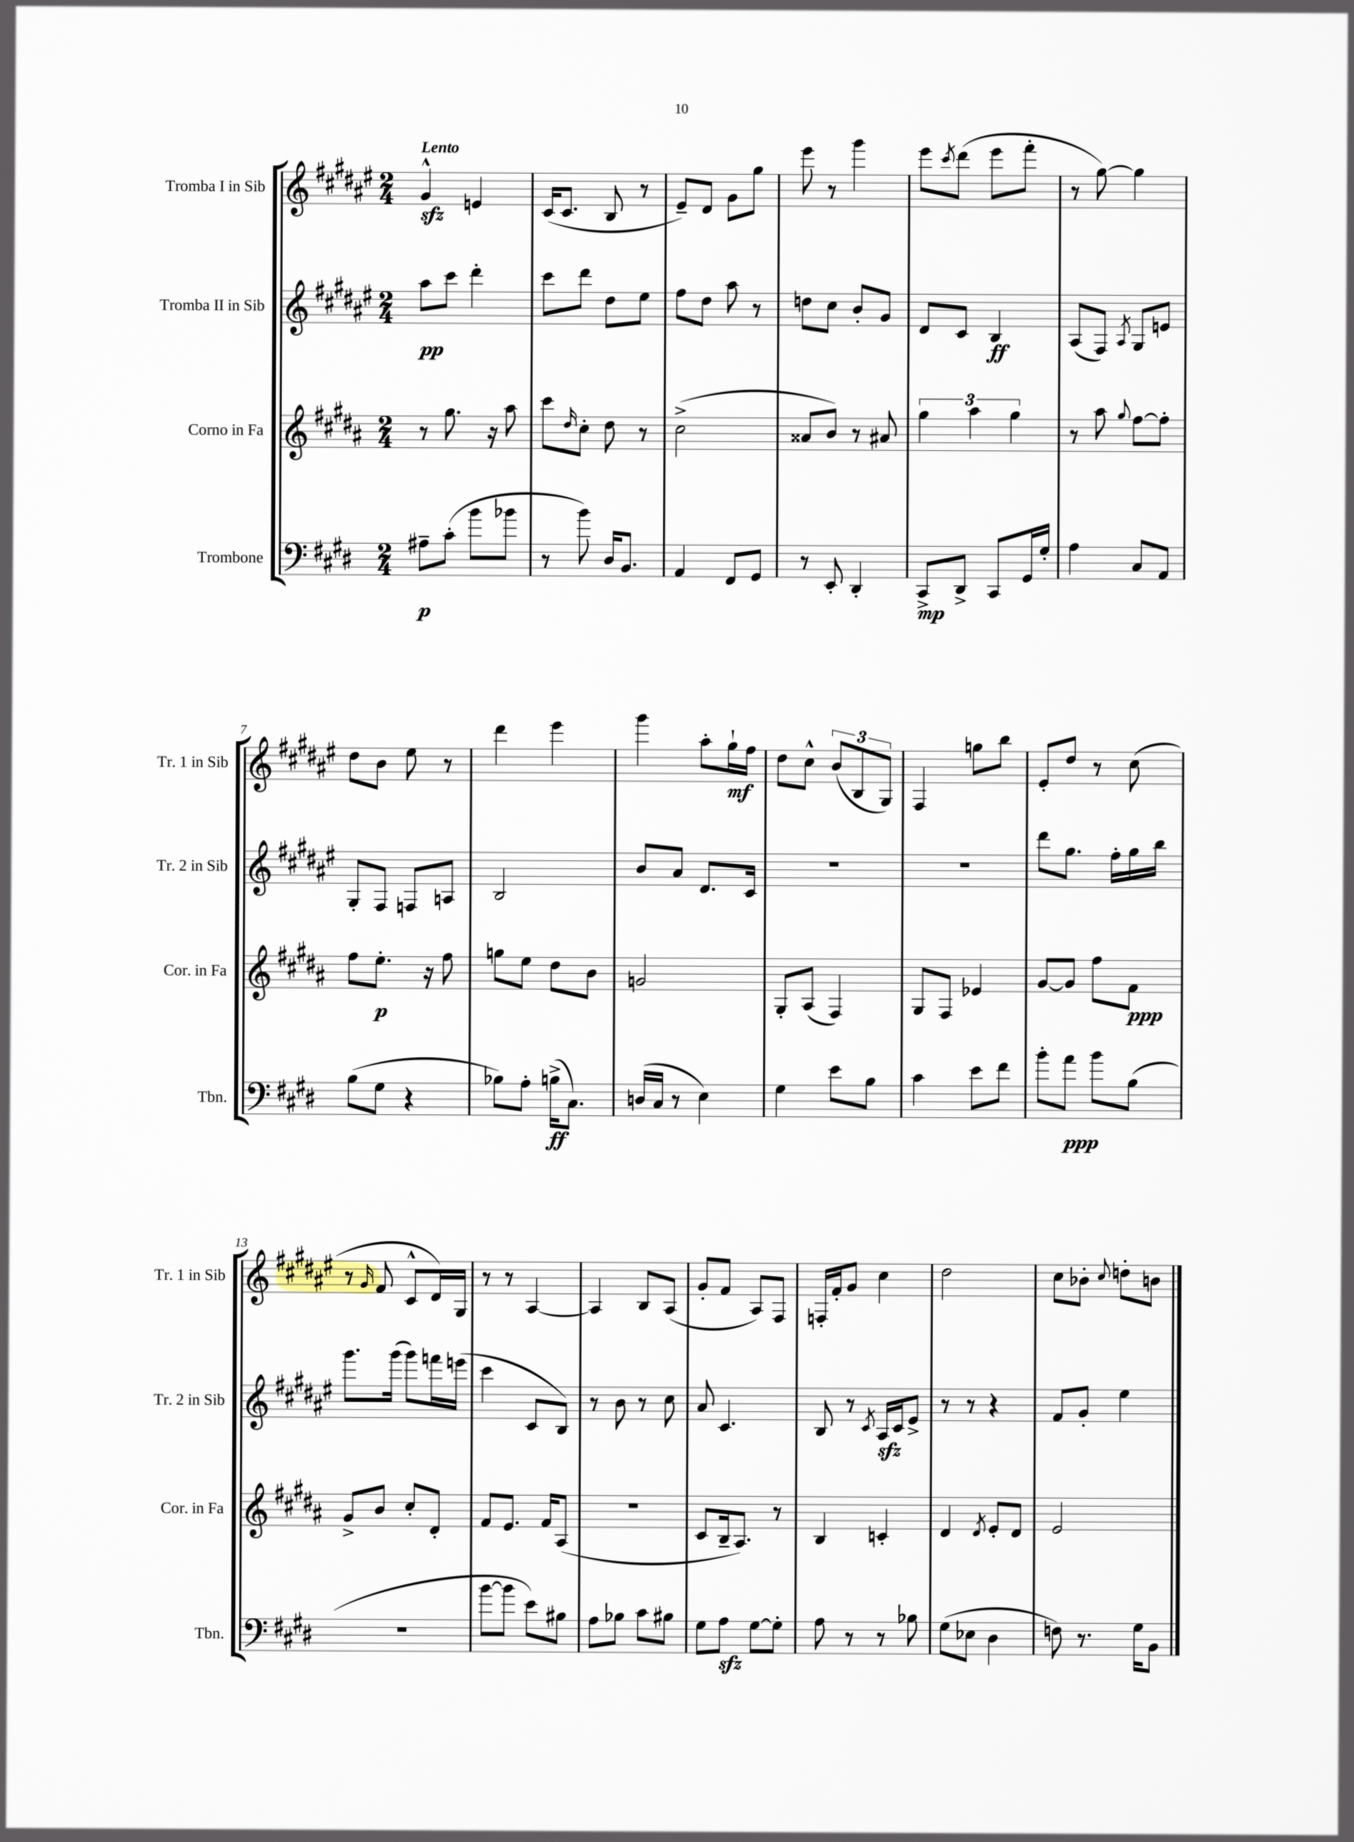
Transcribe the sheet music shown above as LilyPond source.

<<
\new StaffGroup <<
\new Staff = "s0" \with { instrumentName = "Tromba I in Sib" shortInstrumentName = "Tr. 1 in Sib" } {
    \clef treble \key fis \major \numericTimeSignature \time 2/4 \tempo "Lento"
    gis'4-^\sfz e'4 |
    cis'16( cis'8. b8 r8 |
    eis'8--) dis'8 gis'8 gis''8 |
    eis'''8 r8 gis'''4 |
    eis'''8 \acciaccatura { cis'''8 } dis'''8( eis'''8 fis'''8-. |
    r8 gis''8~) gis''4 |
    dis''8 b'8 eis''8 r8 |
    dis'''4 eis'''4 |
    gis'''4 ais''8-. gis''16-!\mf fis''16 |
    dis''8 cis''8-^ \tuplet 3/2 { b'8( b8 gis8) } |
    fis4 g''8 b''8 |
    eis'8-. dis''8 r8 cis''8( |
    r8 \grace { gis'16 } fis'8 cis'8-^ dis'16) gis16 |
    r8 r8 ais4~ |
    ais4 b8 ais8( |
    gis'8-. fis'8 ais8) fis8 |
    f16-. fis'16-. gis'8 cis''4 |
    dis''2 |
    cis''8 bes'8-. \appoggiatura { cis''8 } d''8-. b'8 \bar "|." |
}
\new Staff = "s1" \with { instrumentName = "Tromba II in Sib" shortInstrumentName = "Tr. 2 in Sib" } {
    \clef treble \key fis \major \numericTimeSignature \time 2/4
    ais''8\pp cis'''8 dis'''4-. |
    cis'''8 dis'''8 dis''8 eis''8 |
    fis''8 dis''8 ais''8 r8 |
    d''8 cis''8 b'8-. gis'8 |
    dis'8 cis'8 b4\ff |
    ais8( fis8) \acciaccatura { ais8 } gis8 e'8 |
    gis8-. fis8 f8 a8 |
    b2 |
    b'8 ais'8 dis'8. cis'16 |
    R2 |
    R2 |
    dis'''8 gis''8. fis''16-. gis''16 b''16 |
    gis'''8. gis'''16( gis'''8) f'''16 e'''16( |
    cis'''4 cis'8 b8) |
    r8 b'8 r8 cis''8 |
    ais'8 cis'4. |
    b8 r8 \acciaccatura { cis'8 } ais16\sfz cis'16 eis'8-> |
    r8 r8 r4 |
    fis'8 gis'8-. eis''4 \bar "|." |
}
\new Staff = "s2" \with { instrumentName = "Corno in Fa" shortInstrumentName = "Cor. in Fa" } {
    \clef treble \key b \major \numericTimeSignature \time 2/4
    r8 gis''8. r16 ais''8 |
    cis'''8 \grace { dis''16 } cis''8-. dis''8 r8 |
    cis''2->( |
    aisis'8 b'8) r8 ais'8 |
    \tuplet 3/2 { gis''4 ais''4 gis''4 } |
    r8 ais''8 \appoggiatura { gis''8 } fis''8~ fis''8-. |
    fis''8 e''8.-.\p r16 fis''8 |
    g''8 e''8 dis''8 b'8 |
    g'2 |
    gis8-. ais8( fis4) |
    gis8 fis8 ees'4 |
    gis'8~ gis'8 fis''8 fis'8\ppp |
    gis'8-> b'8 cis''8-. dis'8-. |
    fis'8 e'8. fis'16 ais8( |
    r2 |
    cis'8 b16-- ais8.) r8 |
    b4 c'4-. |
    dis'4 \acciaccatura { dis'8 } e'8-. dis'8 |
    e'2 \bar "|." |
}
\new Staff = "s3" \with { instrumentName = "Trombone" shortInstrumentName = "Tbn." } {
    \clef bass \key e \major \numericTimeSignature \time 2/4
    ais8--\p cis'8-.( b'8 bes'8 |
    r8 b'8) dis16 b,8. |
    a,4 fis,8 gis,8 |
    r8 e,8-. dis,4-. |
    cis,8->\mp dis,8-> cis,8 gis,16 gis16-. |
    a4 cis8 a,8 |
    b8( gis8 r4 |
    bes8) a8-. b16->\ff( cis8.) |
    d16( cis16 r8 e4) |
    gis4 e'8 b8 |
    cis'4 e'8 fis'8 |
    b'8-. a'8\ppp b'8 b8( |
    R2 |
    b'8~ b'8 e'8) bis8 |
    a8 bes8 cis'8 bis8 |
    gis8 a8\sfz gis8~ gis8-. |
    a8 r8 r8 bes8 |
    gis8( ees8 dis4 |
    f8) r8. gis16 b,8 \bar "|." |
}
>>
>>
